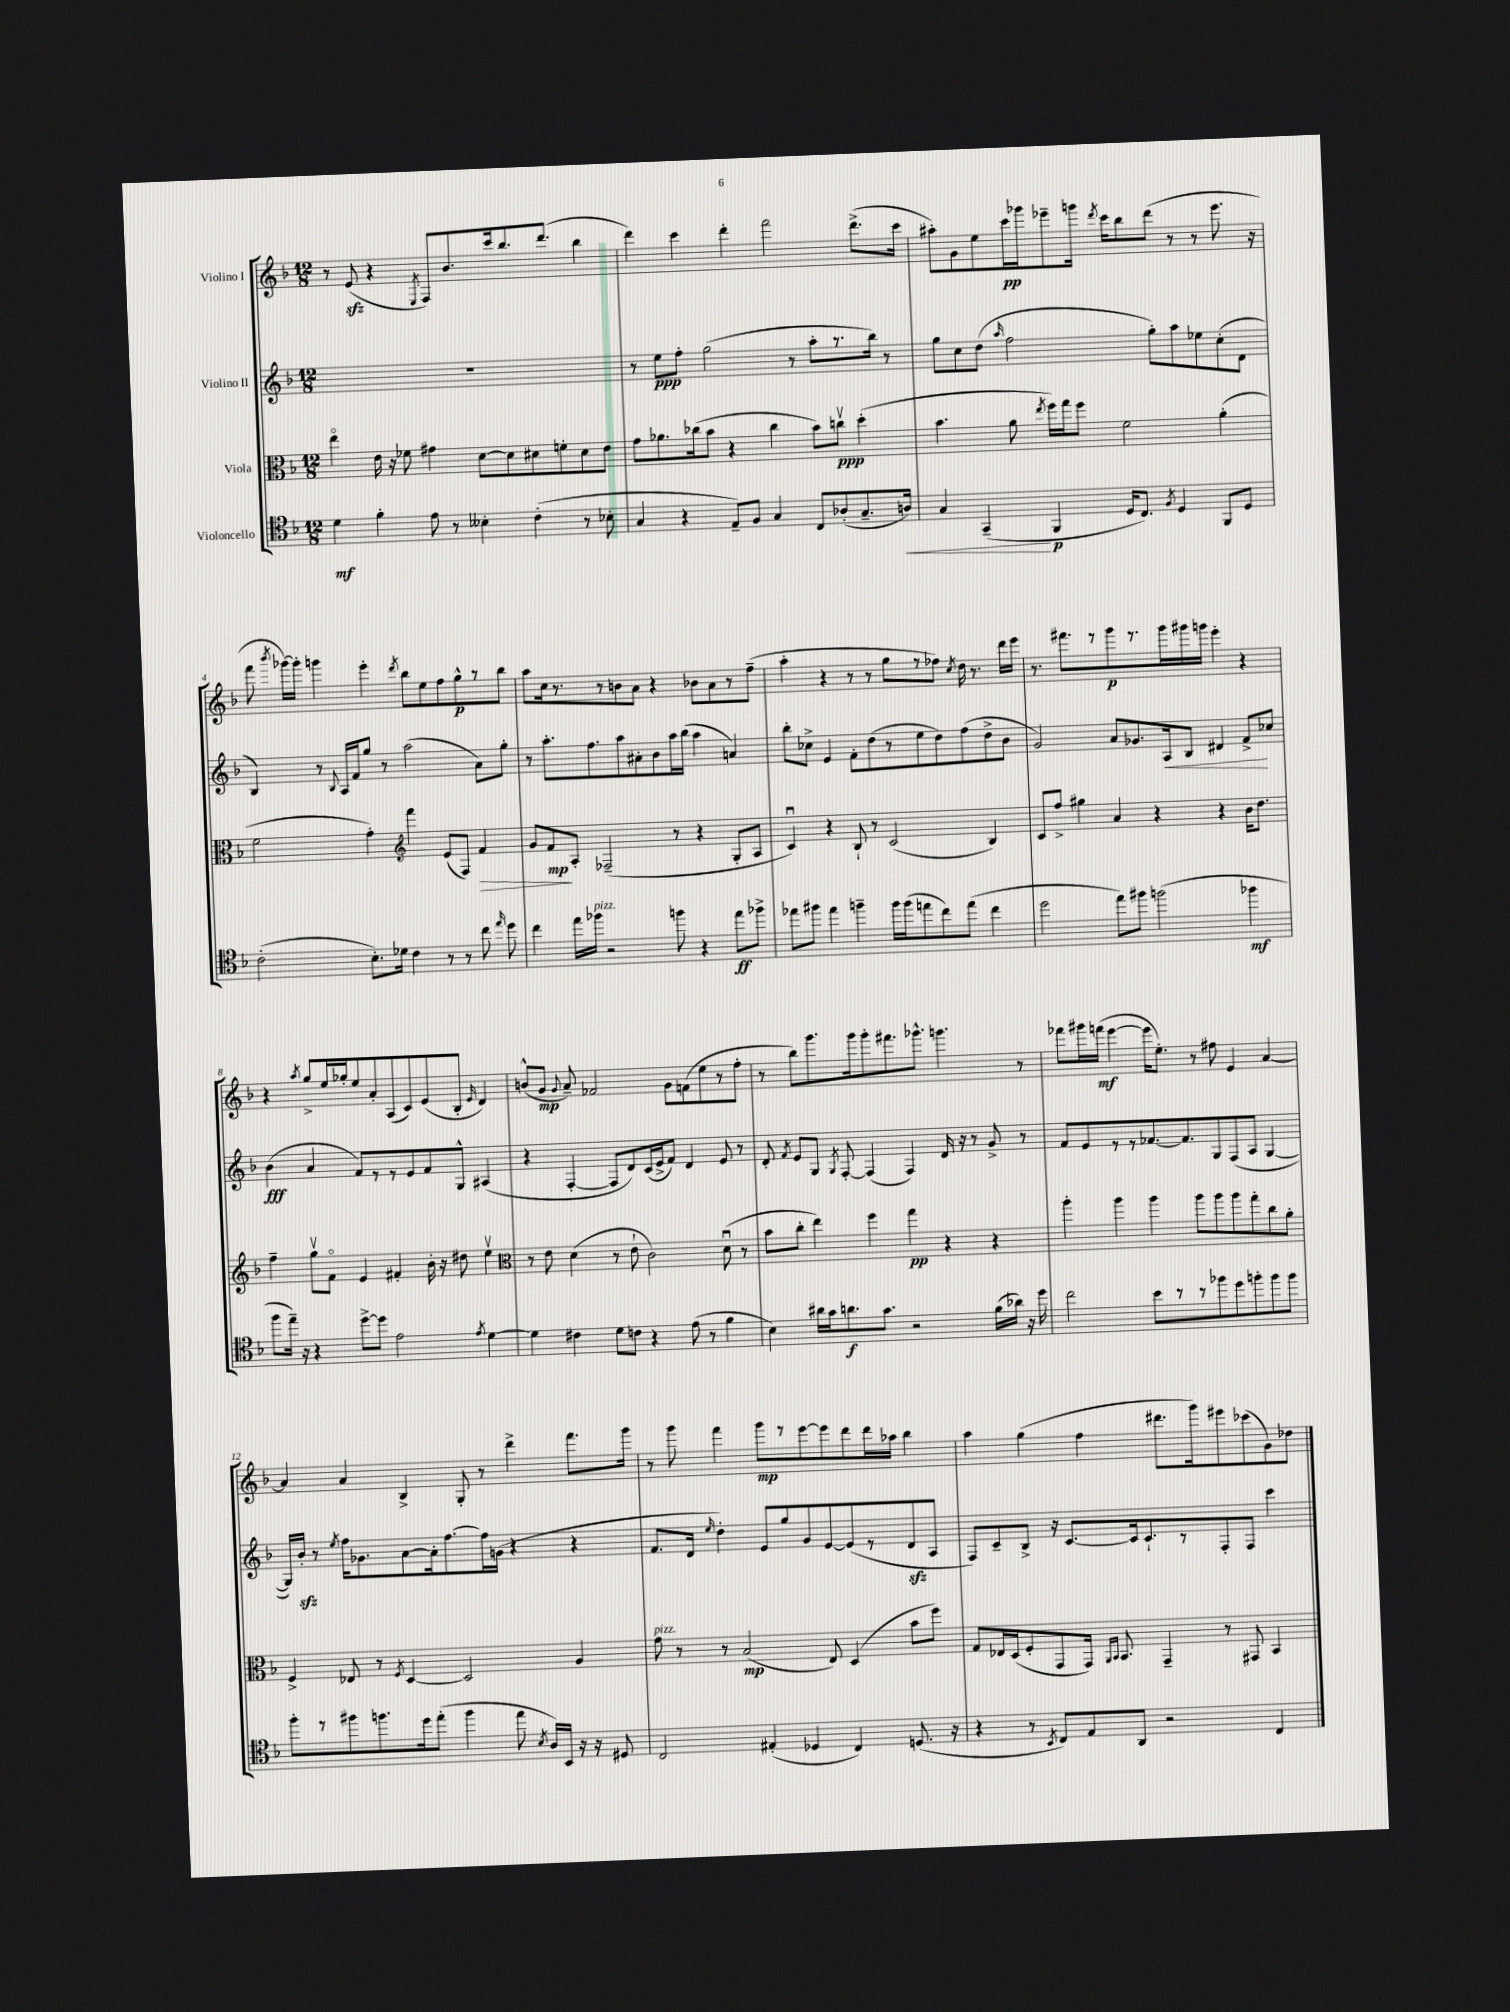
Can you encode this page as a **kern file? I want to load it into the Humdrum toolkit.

**kern	**dynam	**kern	**dynam	**kern	**dynam	**kern	**dynam
*part4	*part4	*part3	*part3	*part2	*part2	*part1	*part1
*staff4	*staff4	*staff3	*staff3	*staff2	*staff2	*staff1	*staff1
*I"Violoncello	*	*I"Viola	*	*I"Violino II	*	*I"Violino I	*
*clefC4	*	*clefC3	*	*clefG2	*	*clefG2	*
*k[b-]	*	*k[b-]	*	*k[b-]	*	*k[b-]	*
*M12/8	*	*M12/8	*	*M12/8	*	*M12/8	*
=1	=1	=1	=1	=1	=1	=1	=1
4d\	mf	4ee\	.	1.r	.	8r	.
.	.	.	.	.	.	(8ezz/	.
4f'\	.	16e\	.	.	.	4r	.
.	.	16r	.	.	.	.	.
.	.	8f-X\	.	.	.	.	.
.	.	.	.	.	.	8qE/	.
8e\	.	4g#X\	.	.	.	8F/L)	.
8r	.	.	.	.	.	8.b-/	.
4B--X'\	.	[8d\L	.	.	.	.	.
.	.	.	.	.	.	16ccc/k	.
.	.	8d\]	.	.	.	8.bb-/	.
(4c'\	.	8d#X\	.	.	.	.	.
.	.	.	.	.	.	(8.ddd/J	.
.	.	8fn'\	.	.	.	.	.
8r	.	8d#\	.	.	.	4bb-\	.
8B-X'\	.	8e\J	.	.	.	.	.
=2	=2	=2	=2	=2	=2	=2	=2
4G/	.	8g\L	.	8r	.	4ddd\)	.
.	.	8.a-X\	.	8ee\L	ppp	.	.
4r	.	.	.	8ff'\J	.	4ccc\	.
.	.	(16cc-X\k	.	.	.	.	.
.	.	8b-\J	.	(2gg\	.	.	.
8E~/L)	.	4r	.	.	.	4ddd'\	.
8F/J	.	.	.	.	.	.	.
4G/	.	4cc-\	.	.	.	2fff\	.
.	.	.	.	8r	.	.	.
8C/L	.	8b-\L)	.	8aa'\L	.	.	.
(8A-X'/	.	8ccnv\J	ppp	8.r	.	.	.
8.G~/	.	(4dd'\	.	.	.	(8.ddd^\L	.
.	.	.	.	16bb-\Jk)	.	.	.
.	.	.	.	8r	.	.	.
!	!LO:HP:b	!	!	!	!	!	!
16An/Jk)	<	.	.	.	.	16ccc\Jk	.
=3	=3	=3	=3	=3	=3	=3	=3
4G/	.	4.b-\	.	8gg\L	.	8aa#X'\L)	.
.	.	.	.	8cc\	.	8g\	.
(4GG~/	.	.	.	(8dd\J	.	8ee\	.
.	.	.	.	16qqaa/	.	.	.
.	.	8a\	.	2ff\	.	16ccc\L	pp
.	.	.	.	.	.	16ggg-X\J	.
.	.	8qee/	.	.	.	.	.
4FF/	[ p	16ff\LL)	.	.	.	8eee-X~\	.
.	.	16gg\J	.	.	.	.	.
.	.	8ff\J	.	.	.	16gggn\Jk	.
.	.	.	.	.	.	8qddd/	.
.	.	.	.	.	.	16ccc\KL	.
16D/KL	.	2f\	.	.	.	8bb-\	.
8.C/J)	.	.	.	.	.	.	.
.	.	.	.	8gg'\L)	.	(8ddd\J	.
8qF/	.	.	.	.	.	.	.
4D/	.	.	.	8aa\	.	8r	.
.	.	.	.	8ee-X\	.	8r	.
8FF/L	.	(4a'\	.	(8cc'\	.	8.eee-\	.
8D/J	.	.	.	8d\J	.	.	.
.	.	.	.	.	.	16r	.
!!LO:LB:g=z
=4	=4	=4	=4	=4	=4	=4	=4
(2c'\	.	2f\	.	4B-/)	.	8fff\	.
.	.	.	.	.	.	8qbbb-/	.
.	.	.	.	.	.	[16ggg-X\LL)	.
.	.	.	.	.	.	16ggg-'\JJ]	.
.	.	.	.	8r	.	4gggn\	.
.	.	.	.	8qqB-/	.	.	.
.	.	.	.	16A/LL	.	.	.
.	.	.	.	16f/J	.	.	.
8.B-'\L)	.	4g'\)	.	8gg/J	.	4eee'\	.
.	.	.	.	8r	.	.	.
16d-X\Jk	.	.	.	.	.	.	.
*	*	*clefG2	*	*	*	*	*
.	.	.	.	.	.	8qddd/	.
4c\	.	4fff\	.	(2aa\	.	8bb-\L	.
.	.	.	.	.	.	8ee\	.
8r	.	(8e/L	.	.	.	8ff\	.
8r	.	8F/J)	.	.	.	8gg^^\	p
!	!	!	!LO:HP:b	!	!	!	!
8cc\	.	4f/	>	8a\L)	.	8r	.
16qqee/	.	.	.	.	.	.	.
8dd\	.	.	.	8gg'\J	.	8bb-\J	.
=5	=5	=5	=5	=5	=5	=5	=5
4cc\	.	8g/L	.	8r	.	8aa\L	.
.	.	8f/	mp	8.aa'\L	.	16cc\k	.
.	.	.	.	.	.	8.r	.
16ee\LL	.	8A'/J	]	.	.	.	.
!LO:TX:a:i:t=pizz.	!	!	!	!	!	!	!
16ff-X\JJ	.	.	.	8.ff\	.	.	.
2r	.	(2F-X~/	.	.	.	8r	.
.	.	.	.	8aa\	.	8bn\	.
.	.	.	.	8a#X'\	.	8a\J	.
.	.	.	.	8b-\	.	4r	.
8ffn\	.	8r	.	16aa\L	.	.	.
.	.	.	.	(16bb-\JJ	.	.	.
4r	.	4r	.	4aa\	.	8b-X\L	.
.	.	.	.	.	.	8a\	.
8ee\L	ff	8G'/L	.	4an/)	.	8r	.
8ff-X^\J	.	8A/J	.	.	.	(8ff~\J	.
=6	=6	=6	=6	=6	=6	=6	=6
8ee-X\L	.	4cu/)	.	8bb-'\L	.	4aa'\	.
8ff#X\J	.	.	.	8cc-X^\J	.	.	.
4ee-\	.	4r	.	4e/	.	4r	.
4ffn~\	.	8B-`/	.	8f'\L	.	8r	.
.	.	8r	.	(8dd\	.	8r	.
16ff\LL	.	(2c/	.	8r	.	8gg\L	.
(16ff\J	.	.	.	.	.	.	.
8een\	.	.	.	8ee\	.	8r	.
8cc\)	.	.	.	8dd\)	.	8ff-X\J)	.
.	.	.	.	.	.	8qcc/	.
(8ee\J	.	.	.	(8ff\	.	16dd\	.
.	.	.	.	.	.	8.r	.
4cc\	.	4B-/)	.	8dd^\	.	.	.
.	.	.	.	8b-\J	.	16ddd\LL	.
.	.	.	.	.	.	16eee\JJ	.
=7	=7	=7	=7	=7	=7	=7	=7
2dd\	.	8c/L	.	2g/)	.	8.r	.
.	.	8ff^/J	.	.	.	.	.
.	.	.	.	.	.	8.fff#X\L	.
.	.	4gg#X\	.	.	.	.	.
.	.	.	.	.	.	8r	.
8ee\L)	.	4a/	.	8a/L	.	8ggg\	p
8ff#X\J	.	.	.	8.g-X/	.	8.r	.
(2ffn\	.	4r	.	.	.	.	.
!	!	!	!	!	!LO:HP:b	!	!
.	.	.	.	16A/k	<	16ggg\L	.
.	.	.	.	8B-/J	.	16ggg#X\	.
.	.	.	.	.	.	16gggn\JJ	.
.	.	4r	.	4d#X/	.	4eee'\	.
4ff-X\	mf	16b-\KL	.	8f^/L	.	4r	.
.	.	8.dd\J	.	.	.	.	.
.	.	.	.	8cc-X/J	[	.	.
!!LO:LB:g=z
=8	=8	=8	=8	=8	=8	=8	=8
8ff\L	.	4ff~\	.	(4b-\	fff	4r	.
16ee~\Jk)	.	.	.	.	.	.	.
16r	.	.	.	.	.	.	.
.	.	.	.	.	.	8qaa/	.
4r	.	8ggv\L	.	4a/	.	8gg^/L	.
.	.	8f\J	.	.	.	16ee/L	.
.	.	.	.	.	.	16gg-X'/J	.
[8dd^\L	.	4e/	.	8f/L)	.	8ee/	.
8dd\J]	.	.	.	8r	.	8a'/	.
2e\	.	4f#X'/	.	8r	.	(8A/	.
.	.	.	.	8e/	.	8c/)	.
.	.	16b-'\	.	8f/	.	(8e/	.
.	.	16r	.	.	.	.	.
.	.	8dd#X\	.	8G^^/J	.	8B-'/J	.
8qe/	.	.	.	.	.	16qqe/	.
[4d\	.	4eev\	.	(4A#X/	.	4d/)	.
=9	=9	=9	=9	=9	=9	=9	=9
*	*	*clefC3	*	*	*	*	*
4d\]	.	8r	.	4r	.	(8bn^^/L	.
.	.	8e\	.	.	.	8g/J	mp
.	.	.	.	.	.	8qqg/	.
4c#X\	.	(4d\	.	[4F'/	.	8a~/)	.
.	.	.	.	.	.	2f-X/	.
8d\L	.	8r	.	8F/L]	.	.	.
8cn\J	.	8e`\	.	8d/)	.	.	.
4r	.	2c\)	.	(16c/L	.	.	.
.	.	.	.	16e^/J	.	.	.
.	.	.	.	8f/J)	.	8g\L	.
(8e\	.	.	.	4d/	.	(8fn\	.
8r	.	.	.	.	.	8ee\	.
4f\	.	(8du\	.	8e/	.	8r	.
.	.	8r	.	8r	.	8ff'\J	.
=10	=10	=10	=10	=10	=10	=10	=10
4B-\)	.	8b-\L	.	8d'/	.	8r	.
.	.	.	.	8qf/	.	.	.
.	.	8cc'\J	.	8e/L	.	8bb-\L)	.
16a#X\LL	.	4ee\)	.	8G/J	.	8.ggg\	.
16g\J	.	.	.	.	.	.	.
.	.	.	.	8qG/	.	.	.
8.an\	f	.	.	[8F'/	.	.	.
.	.	.	.	.	.	16ggg\k	.
.	.	4ff\	.	(4F/]	.	8ggg'\	.
8.g\J	.	.	.	.	.	.	.
.	.	.	.	.	.	8.fff#X\	.
2r	.	4gg\	pp	4F/)	.	.	.
.	.	.	.	.	.	8.ggg-X^^\J	.
.	.	4r	.	16d/	.	4.gggn\	.
.	.	.	.	16r	.	.	.
.	.	.	.	8r	.	.	.
(16f\LL	.	4r	.	8g^/	.	.	.
16a-X\JJ)	.	.	.	.	.	.	.
16r	.	.	.	8r	.	8r	.
16dd\	.	.	.	.	.	.	.
=11	=11	=11	=11	=11	=11	=11	=11
2cc\	.	4aa'\	.	8f/L	.	8fff-X\L	.
.	.	.	.	8e/	.	16ggg#X\L	.
.	.	.	.	.	.	(16fffn\JJ	mf
.	.	4aa\	.	8r	.	[4eee\	.
.	.	.	.	8r	.	.	.
8b-\L	.	4aa\	.	[8.f-X/	.	16eee\KL]	.
.	.	.	.	.	.	8.ee'\J)	.
8r	.	.	.	.	.	.	.
.	.	.	.	8.f-/]	.	.	.
8r	.	8aa\L	.	.	.	8r	.
8ff-X\	.	8aa\	.	8G/	.	8ff#X\	.
8dd\	.	8aa\	.	(8F/	.	4e/	.
8ffn'\	.	8gg'\	.	8A/J	.	.	.
8ff\	.	8cc\	.	[4G/	.	[4a/	.
8ff\J	.	8a'\J	.	.	.	.	.
!!LO:LB:g=z
=12	=12	=12	=12	=12	=12	=12	=12
8ff'\L	.	4F^/	.	16G/LL])	.	4a/]	.
.	.	.	.	16b-zz'/JJ	.	.	.
8r	.	.	.	8r	.	.	.
.	.	.	.	8qee/	.	.	.
8ff#X\	.	8E-X/	.	16ff\KL	.	4a/	.
.	.	.	.	8.g-X\	.	.	.
8.ffn\	.	8r	.	.	.	.	.
.	.	8qF/	.	.	.	.	.
.	.	[4D/	.	[8a\	.	4B-^/	.
16dd\k	.	.	.	.	.	.	.
(8ee'\J	.	.	.	16a'\k]	.	.	.
.	.	.	.	[8.ff\	.	.	.
4ff\	.	2D/]	.	.	.	8G'/	.
.	.	.	.	16ff\L]	.	8r	.
.	.	.	.	(16gn\JJ	.	.	.
8ee\	.	.	.	4r	.	4ddd^\	.
8qB-/	.	.	.	.	.	.	.
16A/LL)	.	.	.	.	.	.	.
16BB-/JJ	.	.	.	.	.	.	.
16r	.	4A/	.	4r	.	8.fff\L	.
16r	.	.	.	.	.	.	.
8D#X/	.	.	.	.	.	.	.
.	.	.	.	.	.	16ggg\Jk	.
=13	=13	=13	=13	=13	=13	=13	=13
!	!	!LO:TX:a:i:t=pizz.	!	!	!	!	!
2C/	.	8g\	.	8.f/L	.	8r	.
.	.	8r	.	.	.	8ggg\	.
.	.	.	.	16d/Jk	.	.	.
.	.	.	.	16qqee/	.	.	.
.	.	8r	.	4dd'\)	.	4fff\	.
.	.	(2B-/	mp	.	.	.	.
(4E#X'/	.	.	.	8e/L	.	8ggg\L	mp
.	.	.	.	8gg/	.	8r	.
4D-X/	.	.	.	8g/	.	[8eee\	.
.	.	8E/)	.	[8e/	.	8eee\]	.
4C/)	.	(4D/	.	(8e/]	.	8ddd\	.
.	.	.	.	8r	.	16ddd\L	.
.	.	.	.	.	.	16aa-X\JJ	.
(8.Dn/	.	8b-\L	.	8dzz/	.	4bb-\	.
.	.	8ff\J)	.	8A/J	.	.	.
16r	.	.	.	.	.	.	.
=14	=14	=14	=14	=14	=14	=14	=14
4r	.	8G/L	.	8F/L)	.	4aa\	.
.	.	16E-X/L	.	8c~/	.	.	.
.	.	(16D/J	.	.	.	.	.
8r	.	8F'/	.	8B-^/J	.	(4gg\	.
8qBB-/	.	.	.	.	.	.	.
8C/L)	.	8GG/	.	16r	.	.	.
.	.	.	.	[8.c/L	.	.	.
8E/	.	16GG/Jk)	.	.	.	4ff\	.
.	.	16qqAA/LL	.	.	.	.	.
.	.	16qqBB-/JJ	.	.	.	.	.
.	.	8.BB-/	.	.	.	.	.
8AA/J	.	.	.	16c/k]	.	.	.
.	.	.	.	8.c`/	.	.	.
2r	.	4GG~/	.	.	.	8.ddd#X\L	.
.	.	.	.	8r	.	.	.
.	.	.	.	.	.	16ggg\k)	.
.	.	8r	.	8F'/	.	8eee#X\	.
.	.	8GG#X/	.	8F/J	.	(8ccc-X\	.
4C/	.	4BB-/	.	4ccc\	.	8g\)	.
.	.	.	.	.	.	8dd-X\J	.
==	==	==	==	==	==	==	==
*-	*-	*-	*-	*-	*-	*-	*-
